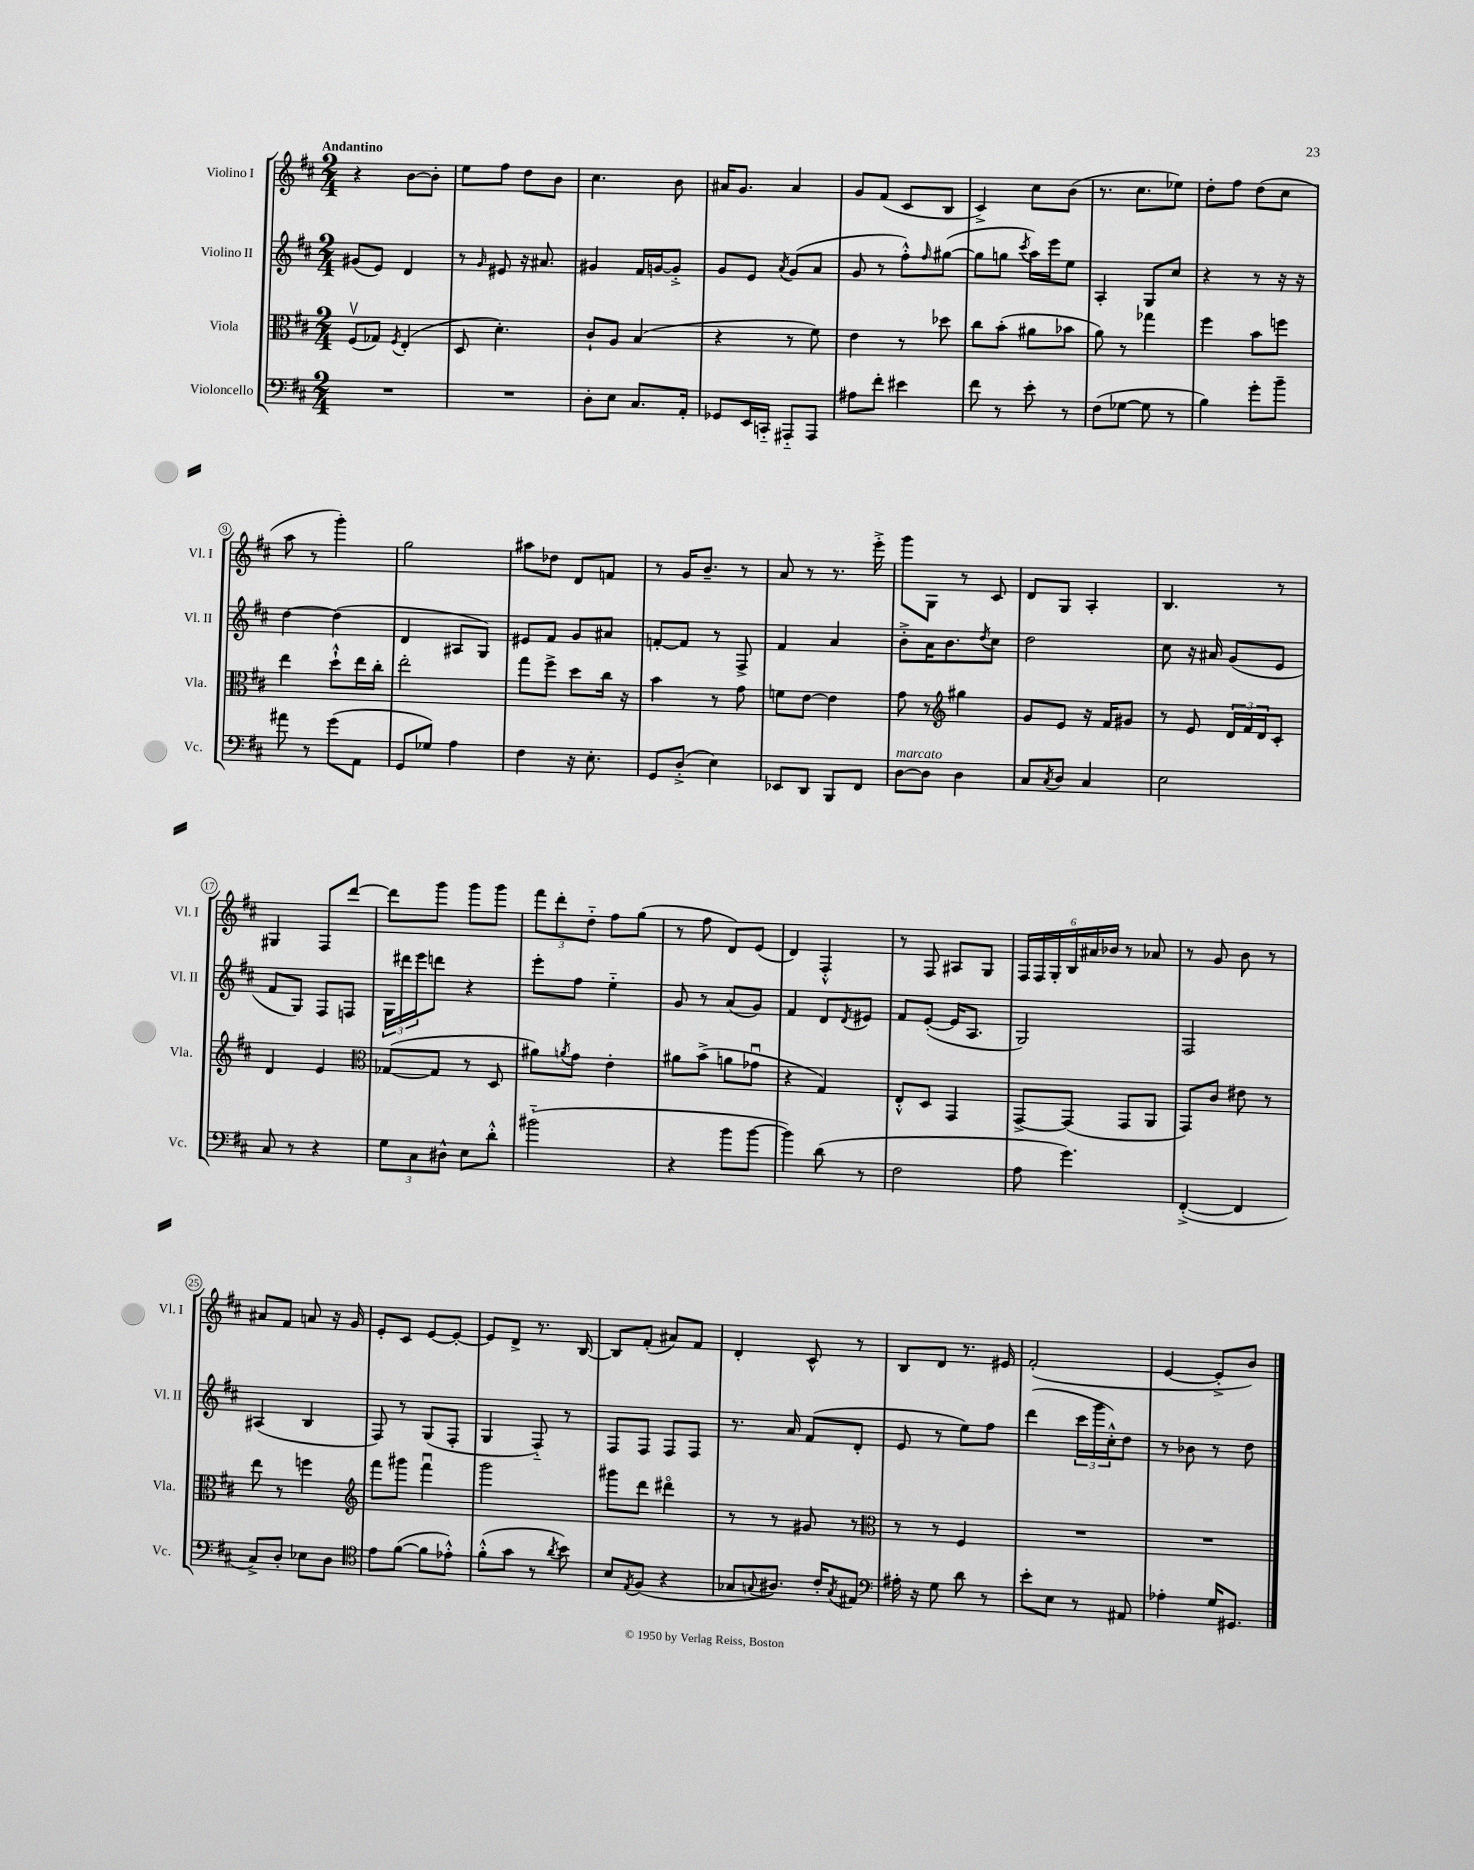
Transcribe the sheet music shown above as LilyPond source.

<<
\new StaffGroup <<
\new Staff = "s0" \with { instrumentName = "Violino I" shortInstrumentName = "Vl. I" } {
    \clef treble \key d \major \numericTimeSignature \time 2/4 \tempo "Andantino"
    r4 b'8~ b'8-. |
    e''8 fis''8 d''8 b'8 |
    cis''4. b'8 |
    ais'16 g'8. ais'4 |
    g'8 fis'8( cis'8 b8 |
    cis'4->) cis''8 b'8( |
    r8. cis''8. ees''8) |
    d''8-. fis''8 d''8( cis''8 |
    a''8 r8 g'''4-.) |
    g''2 |
    ais''8 des''8 d'8 f'8 |
    r8 g'16 b'8.-- r8 |
    a'8 r8 r8. e'''16-.-> |
    g'''8 g8 r8 cis'8 |
    d'8 g8 a4-. |
    b4. r8 |
    gis4 fis8 d'''8~ |
    d'''8 g'''8 g'''8 g'''8 |
    \tuplet 3/2 { fis'''8 d'''8-. d''8-_ } fis''8 g''8( |
    r8 fis''8 d'8) e'8( |
    d'4) fis4-.-^ |
    r8 fis8 ais8 g8 |
    \tuplet 6/4 { fis16 fis16 g16-. b16 ais'16 bes'16 } r8 aes'8 |
    r8 g'8 b'8 r8 |
    ais'8 fis'8 a'8 r16 g'16 |
    e'8-. cis'8 e'8~ e'8~-. |
    e'8 d'8-> r8. b16~ |
    b8 fis'8-.( ais'8) fis'8 |
    d'4-. cis'8-^ r8 |
    b8 d'8 r8. eis'16 |
    fis'2-.( |
    e'4~ e'8-.-> b'8) \bar "|." |
}
\new Staff = "s1" \with { instrumentName = "Violino II" shortInstrumentName = "Vl. II" } {
    \clef treble \key d \major \numericTimeSignature \time 2/4
    gis'8( e'8) d'4 |
    r8 \grace { g'16 } eis'8 r16 ais'8. |
    gis'4 fis'16 g'16~ g'8-.-> |
    g'8 e'8 \acciaccatura { a'8 } g'8( a'8 |
    g'8 r8 fis''8-.-^) \grace { fis''16 } gis''8~( |
    gis''8 g''8 \acciaccatura { cis'''8 } a''16) e'''16 e''8 |
    a4-. g8 cis''8 |
    r4 r8 r16 r16 |
    d''4~ d''4( |
    d'4 ais8 g8) |
    eis'8 fis'8 g'8 ais'8 |
    f'8~-. f'8 r8 fis8-> |
    fis'4 a'4 |
    b'8-.-> a'16 b'8. \acciaccatura { d''8 } cis''8 |
    d''2 |
    cis''8 r16 ais'16 g'8( e'8 |
    fis'8 g8) fis8 f8 |
    \tuplet 3/2 { g16 dis'''16 e'''16 } d'''8 r4 |
    e'''8-. fis''8 e''4-_ |
    g'8 r8 a'8( g'8) |
    fis'4 d'8 \acciaccatura { d'8 } eis'8 |
    fis'8 e'8~-.( e'16 a8. |
    g2) |
    fis2 |
    ais4( b4 |
    fis8) r8 g8( fis8-. |
    g4 fis8-_) r8 |
    fis8 fis8 fis8 fis8 |
    r8. a'16 fis'8( d'8-. |
    e'8 r8 e''8) fis''8 |
    d'''4( \tuplet 3/2 { cis'''16 g'''16 cis''16-.-^) } d''8 |
    r8 bes'8 r8 d''8 \bar "|." |
}
\new Staff = "s2" \with { instrumentName = "Viola" shortInstrumentName = "Vla." } {
    \clef alto \key d \major \numericTimeSignature \time 2/4
    fis8\upbow( ges8) \acciaccatura { fis8 } e4-.( |
    d8 d'4.-.) |
    cis'8-! a8 b4( |
    r4 r8 fis'8) |
    e'4 r8 des''8 |
    cis''8 b'8-.( ais'8 bes'8 |
    a'8) r8 ges''4 |
    fis''4 b'8 f''8 |
    e''4 d''8-!-^ e''16 cis''16-. |
    e''2-. |
    g''8 fis''8-> d''8 cis''16 r16 |
    b'4 r8 g'8 |
    f'8 e'8~ e'4 |
    g'8 r8 \clef treble gis''4 |
    g'8 e'8 r16 fis'16 gis'8 |
    r8 e'8 \tuplet 3/2 { d'16 fis'16 d'16 } cis'8-. |
    d'4 e'4 |
    \clef alto ges8~( ges8 r8 d8 |
    ais'8) \acciaccatura { a'8 } g'8 e'4-. |
    ais'8 b'8->( a'8 ges'8\downbow |
    r4 g4) |
    e8-.-^ d8 g,4 |
    g,8~-> g,8( g,8 a,8 |
    g,8) cis'8 eis'8 r8 |
    e''8 r8 f''4 |
    \clef treble fis'''8 gis'''8 fis'''4\downbow |
    g'''2 |
    gis'''8 d'''8 dis'''4\flageolet |
    r8 r8 gis'8 r8 |
    \clef alto r8 r8 fis4 |
    R2 |
    R2 \bar "|." |
}
\new Staff = "s3" \with { instrumentName = "Violoncello" shortInstrumentName = "Vc." } {
    \clef bass \key d \major \numericTimeSignature \time 2/4
    R2 |
    R2 |
    d8-. e8 cis8. a,16-. |
    ges,8 e,16 c,16-_ ais,,8-_ ais,,8 |
    ais8 fis'8-. eis'4 |
    fis'8 r8 e'8-. r8 |
    fis8( ges8~ ges8 r8 |
    b4) g'8-. b'8-- |
    ais'8 r8 g'8( a,8 |
    g,8 ges8) a4 |
    fis4 r16 e8.-. |
    g,8 d8-.->( e4) |
    ees,8 d,8 b,,8 fis,8 |
    d8~^\markup { \italic "marcato" } d8 d4 |
    cis8 \acciaccatura { cis8 } d8 cis4 |
    e2 |
    cis8 r8 r4 |
    \tuplet 3/2 { g8 cis8 dis8-^ } e8 d'8-.-^ |
    bis'2-_( |
    r4 b'8 b'8~ |
    b'4) d'8( r8 |
    fis2 |
    a8 g'4.) |
    fis,4~-.->( fis,4 |
    cis8->) d8-. ees8 d8 |
    \clef tenor e'8 fis'8~( fis'8 ees'8-.-^) |
    fis'8-.-^( g'8 r8 \acciaccatura { a'8 } b'8) |
    b8 \acciaccatura { e8 } fis8( r4 |
    ges8 \appoggiatura { g8 } ais8.) cis'16-. \acciaccatura { g8 } eis8 |
    \clef bass ais16-. r16 g8 d'8 r8 |
    e'8-. e8 r8 ais,8 |
    aes4-. g16 gis,8. \bar "|." |
}
>>
>>
\layout { \context { \Score \override BarNumber.stencil = #(make-stencil-circler 0.1 0.3 ly:text-interface::print) } }
